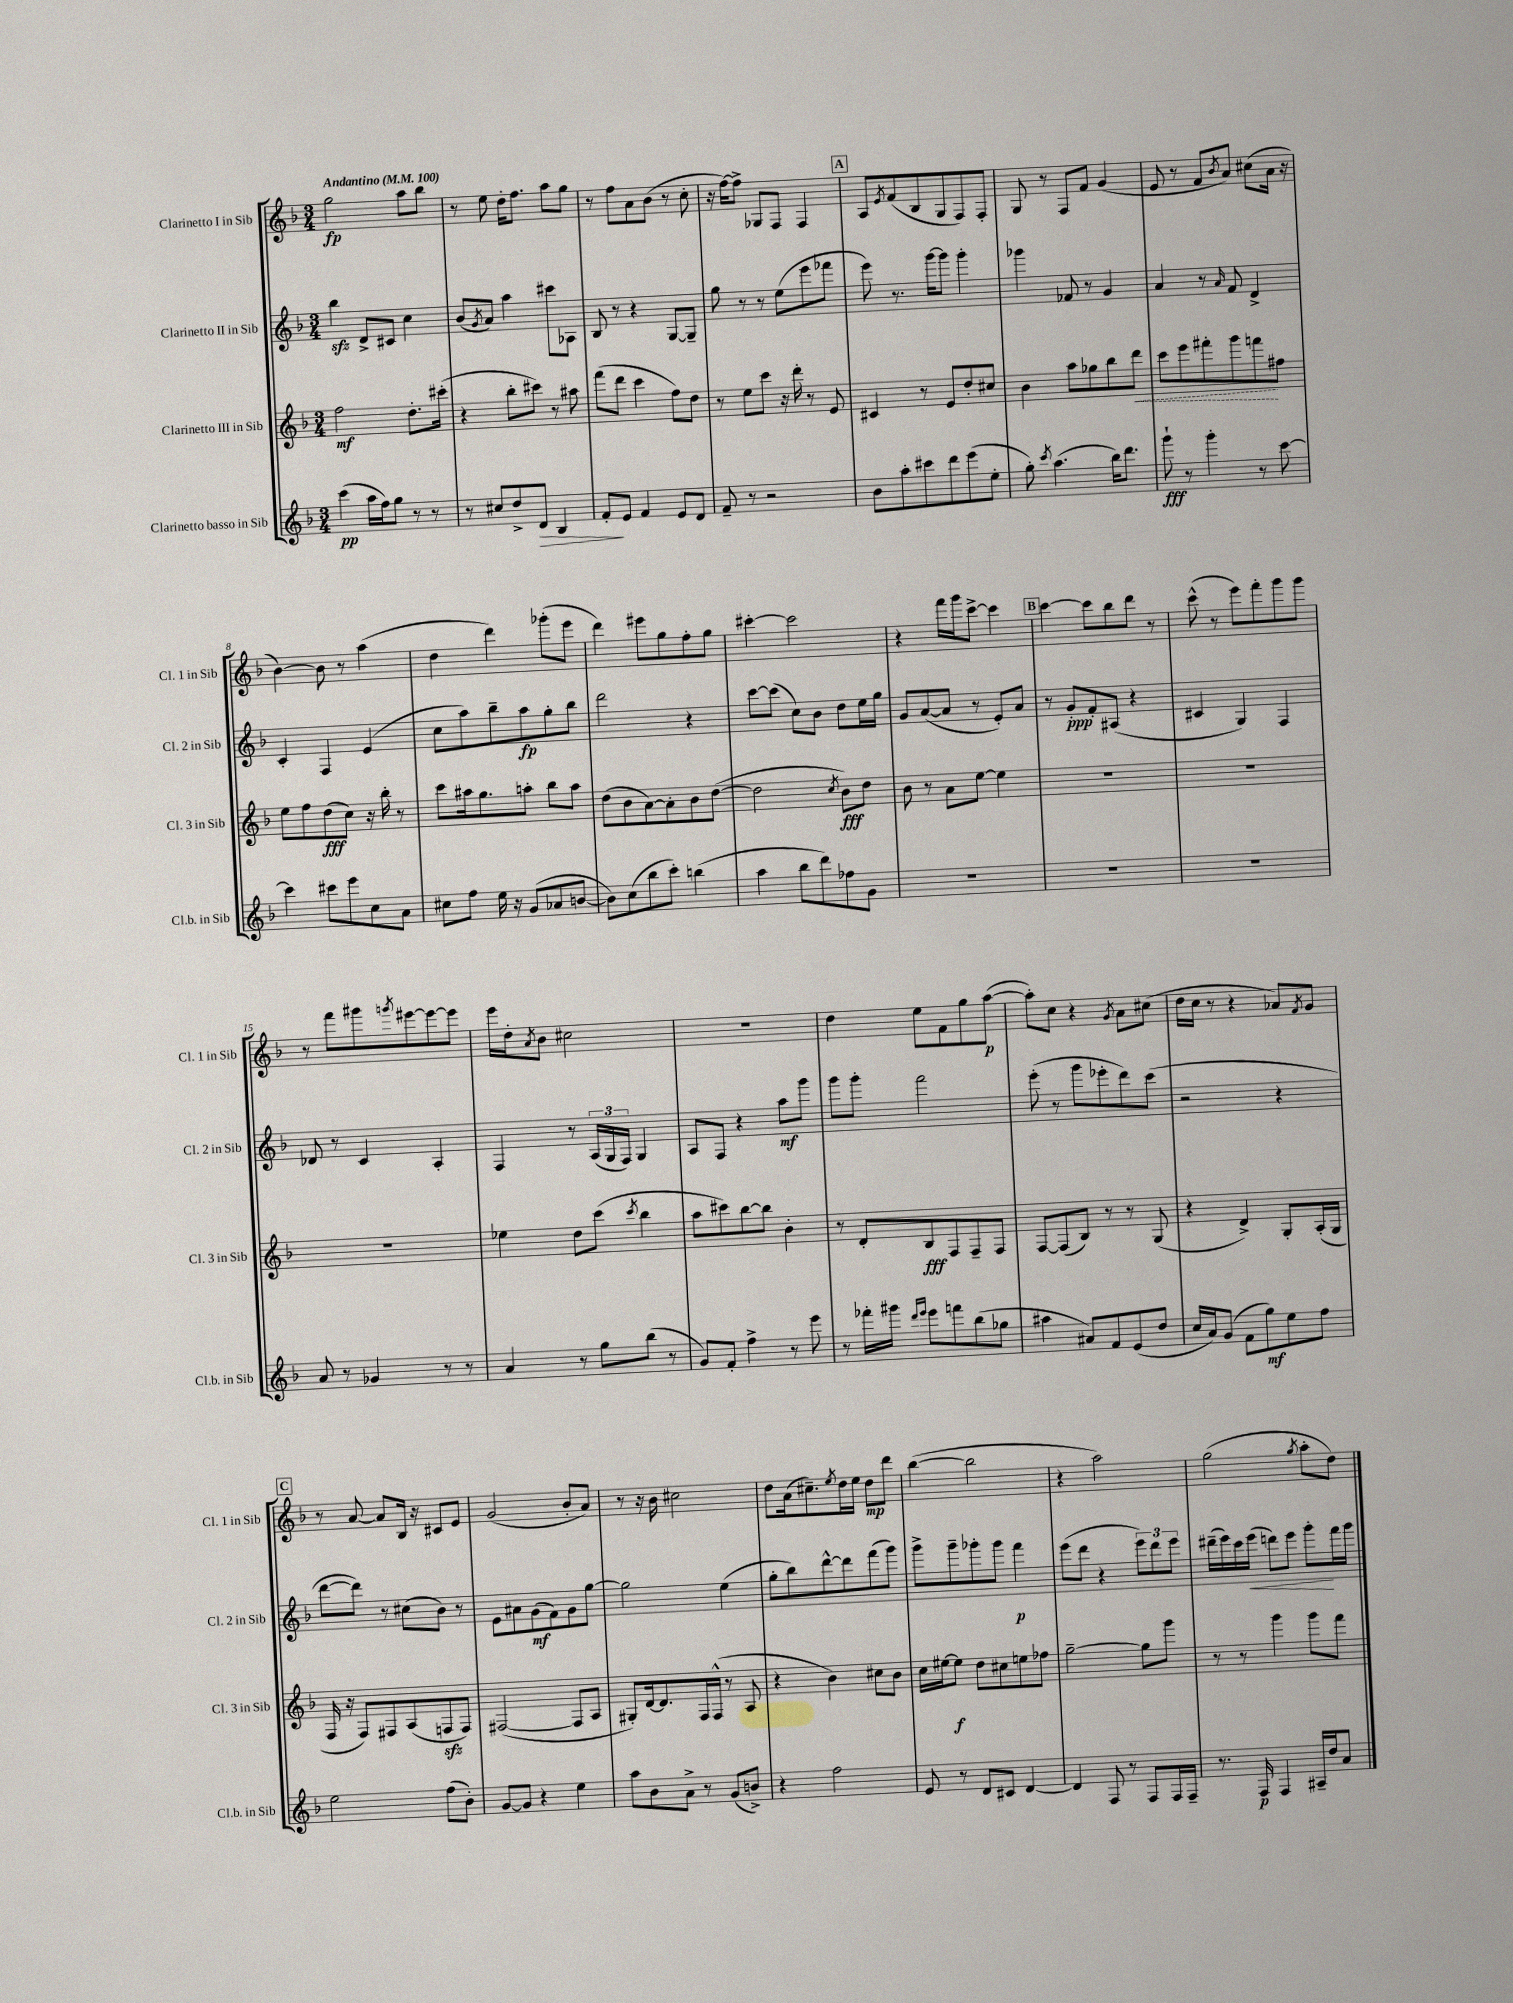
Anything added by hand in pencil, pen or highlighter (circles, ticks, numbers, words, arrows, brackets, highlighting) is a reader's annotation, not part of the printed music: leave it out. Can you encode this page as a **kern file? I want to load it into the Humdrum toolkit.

**kern	**kern	**kern	**kern
*staff4	*staff3	*staff2	*staff1
*clefG2	*clefG2	*clefG2	*clefG2
*k[b-]	*k[b-]	*k[b-]	*k[b-]
*M3/4	*M3/4	*M3/4	*M3/4
*MM100	*MM100	*MM100	*MM100
(4ccc	2ff	4bb-	2gg
16aa	.	8d^	.
16ff)	.	.	.
8gg	.	8c#	.
8r	8.dd'	4cc	8aa
8r	.	.	8bb-
.	(16ccc#'	.	.
=	=	=	=
8r	4r	(8b-	8r
.	.	8qg	.
8cc#	.	8a)	8ee
8dd^	8bb-'	4aa	16dd'
.	.	.	8.ff
8d	8ccc#)	.	.
4B-	8r	8ccc#	8aa
.	8aa#	8A-	8gg
=	=	=	=
8f'	(8fff	8B-	8r
8e	8ddd	8r	8ff
4f	4ccc	4r	8a
.	.	.	(8b-
8e	8ff)	[8G	8r
8d	8dd	8G~]	8cc'
=	=	=	=
8f~	8r	8gg	16r
.	.	.	[16ff)
8r	8ee	8r	8ff^]
2r	8ccc	8r	8G-
.	16r	(8ee	8F
.	16ddd'	.	.
.	8r	8eee	4F
.	8e	8fff-	.
=	=	=	=
8b-	4c#	8eee)	8A
.	.	.	8qe
8aa'	.	8.r	(8f
8ccc#	8r	.	8B-
.	.	[16ggg	.
8ddd	8e	8ggg]	8G
(8eee	8dd'	4ggg'	8F)
8ee'	8cc#	.	8F'
=	=	=	=
8gg')	4b-	4ggg-	8G
8qccc	.	.	.
(4.aa	.	.	8r
.	8aa	8f-	8F
.	8gg-	8r	8f
16bb-)	8bb-	4g	(4g
8.ddd	.	.	.
.	8ddd	.	.
=	=	=	=
8ggg`	8ccc	4a	8e
8r	8eee	.	8r
4ggg'	8fff#'	8r	8f
.	.	16qqa	8qb-
.	8ggg	8f	8a)
8r	8fff	4d^	(8cc#
[8ccc	8ff#	.	16a
.	.	.	16r
=	=	=	=
4ccc]	8ee	4c'	[4b-)
.	8ff	.	.
8ccc#	(8dd	4F	8b-]
8eee	8cc)	.	8r
8cc	16r	(4e	(4aa
.	16bb-'	.	.
8a	8r	.	.
=	=	=	=
8cc#	8ccc	8cc	4dd
8ff	16aa#	8aa)	.
.	8.gg	.	.
16ee	.	8bb-~	4ddd)
16r	.	.	.
(8g	8aa'	8aa	.
8a-	8bb-	8gg'	(8ggg-'
[8b	8aa	8bb-	8eee
=	=	=	=
8b])	(8dd	2ddd	4ddd)
(8cc	8b-	.	.
8bb-	[8a)	.	8eee#
8ccc')	8a']	.	8gg
(4bb	8b-	4r	8ff'
.	([8dd	.	8gg
=	=	=	=
4aa	2dd]	[8ccc	[4ccc#'
.	.	(8ccc]	.
8bb-	.	8cc)	2ccc#]
8ddd)	.	8b-	.
.	8qcc	.	.
8ff-	8b-)	8dd	.
8g	8dd	16ee	.
.	.	16gg	.
=	=	=	=
2.r	8b-	8g	4r
.	8r	([8a	.
.	8a	8a]	16fff
.	.	.	16ggg
.	[8ee	8r	[8ccc^
.	4ee]	8e')	4ccc]
.	.	8a	.
=	=	=	=
2.r	2.r	8r	[4ccc
.	.	8g'	.
.	.	8f'	8ccc]
.	.	(8A#	8bb-
.	.	4r	8ddd
.	.	.	8r
=	=	=	=
2.r	2.r	4c#	(8ccc^^
.	.	.	8r
.	.	4G)	8eee)
.	.	.	8fff'
.	.	4F	8ggg
.	.	.	8ggg
=	=	=	=
8a	2.r	8d-	8r
8r	.	8r	8fff
4g-	.	4c	8ggg#
.	.	.	8qggg
.	.	.	[8eee#
8r	.	4A'	8eee#_
8r	.	.	8eee#]
=	=	=	=
4a	4ee-	4F	16eee
.	.	.	16dd'
.	.	.	8qa
.	.	.	8b-
8r	8dd	8r	2cc#
8gg	(8ccc	(24A	.
.	.	24G	.
.	.	24F)	.
.	8qccc	.	.
(8bb-	4bb-	4G	.
8r	.	.	.
=	=	=	=
8g)	8aa	8A	2.r
8f'	8ccc#)	8F	.
4ff^	[8bb-	4r	.
.	8bb-]	.	.
8r	4b-'	8aa	.
8eee	.	8ggg	.
=	=	=	=
8r	8r	8ggg	4dd
16fff-'	8d'	8ggg'	.
16ggg#	.	.	.
16qqddd	.	.	.
16qqeee	.	.	.
8eee	8B-	2fff	8ee
8fff	8F	.	8f
(8bb-	8F~	.	8gg
8gg-	8F	.	([8aa
=	=	=	=
4aa#	[8F	(8eee'	8aa'])
.	(8F]	8r	8cc
8a#)	8B-)	8ggg	4r
8f	8r	8eee-'	.
.	.	.	8qg
(8e	8r	8ddd)	8a
8dd	(8G	(8ccc	(8cc#
=	=	=	=
16cc	4r	2r	16dd
16a)	.	.	16cc
(8g	.	.	8r
8f	4d^)	.	4r
8gg)	.	.	.
8ee	8G'	4r	8a-)
.	.	.	8qf
8ff	(16A'	.	8g
.	16G	.	.
=	=	=	=
2ee	16F	[8ddd	8r
.	16r	.	.
.	8F)	8ddd])	[8a
.	8F#	8r	8a]
.	(8A	(8cc#	16B-
.	.	.	16r
(8ff	8F	8b-)	8c#
8b-')	8F)	8r	8e
=	=	=	=
[8g	([2F#	8e	(2g
8g]	.	8a#	.
4r	.	(8g	.
.	.	8f)	.
4ee	8F#]	8g	8b-'
.	8A	[8gg	8a)
=	=	=	=
8aa	8G#')	2gg]	8r
8b-	[16d	.	16r
.	8.d]	.	16b-
8a^	.	.	2cc#
8r	16F	.	.
.	(16F^^	.	.
(8g	8r	(4ee	.
8b^)	8A	.	.
=	=	=	=
4r	4r	8gg'	8dd
.	.	8bb-)	(16a
.	.	.	8.cc#~)
2ff	4b-)	[8ddd^^	.
.	.	.	8qee
.	.	8ddd]	16dd
.	.	.	16ee
.	8cc#	(8fff	8dd
.	8b-	8ggg)	8ddd
=	=	=	=
8e	16cc	8ggg^	([4bb-
.	[16ee#	.	.
8r	8ee#]	8ggg~	.
8d	8dd	8ggg-'	2bb-]
8c#	8cc#	8ggg-	.
[4d	8ee	4fff	.
.	8ff-	.	.
=	=	=	=
4d]	[2gg~	(8eee	4r
.	.	8ddd	.
8F	.	4r	2aa)
8r	.	.	.
8F	8gg]	12eee)	.
.	.	12ddd	.
16F	8ggg	.	.
.	.	12eee	.
16F~	.	.	.
=	=	=	=
8.r	8r	(16ddd#~	(2gg
.	.	16eee)	.
.	8r	16ccc	.
16F	.	(16eee	.
4F	4ggg	8ddd)	.
.	.	8eee	.
.	.	.	8qgg
16A#~	8ggg	8ggg'	8aa'
16dd	.	.	.
8a	8fff	16fff	8dd)
.	.	16ggg	.
==	==	==	==
*-	*-	*-	*-
